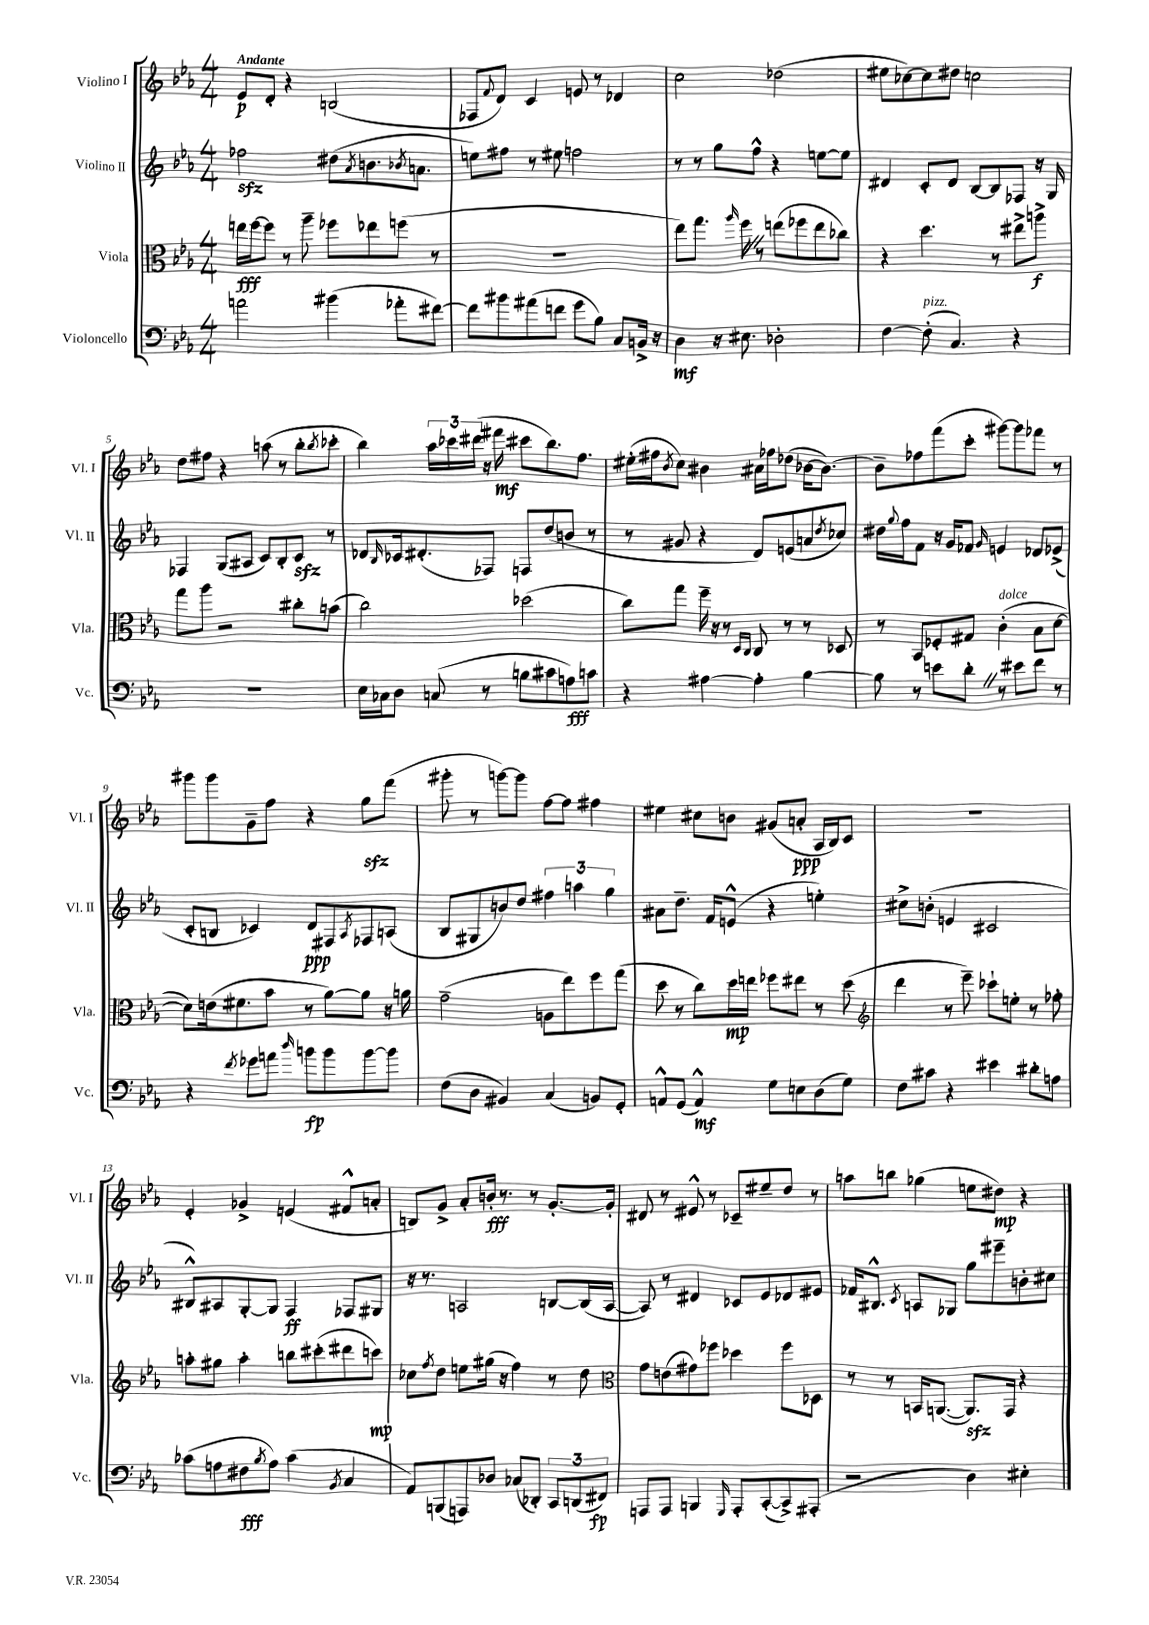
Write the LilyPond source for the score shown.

<<
\new StaffGroup <<
\new Staff = "s0" \with { instrumentName = "Violino I" shortInstrumentName = "Vl. I" } {
    \clef treble \key ees \major \numericTimeSignature \time 4/4 \tempo "Andante"
    ees'8\p d'8-. r4 b2( |
    fes8 \appoggiatura { f'8 } d'8) c'4 e'8 r8 des'4 |
    c''2 des''2( |
    eis''8 ces''8~) ces''8 dis''8 c''2 |
    d''8 fis''8 r4 a''8( r8 bes''8-. \acciaccatura { bes''8 } ces'''8-. |
    bes''4) \tuplet 3/2 { aes''16 ces'''16 dis'''16( } r16 fis'''16\mf cis'''8 bes''8.) f''8. |
    eis''16-.( fis''16 \acciaccatura { bes'8 } c''8) bis'4 ais'16 fes''16 des''8( bes'16~ bes'8.~) |
    bes'8-- fes''8 f'''8( c'''8-. gis'''8~) gis'''8 fes'''8 r8 |
    gis'''8 gis'''8 g'8-- f''8 r4 g''8\sfz f'''8( |
    gis'''8-. r8 g'''8~) g'''8 f''8~ f''8 fis''4 |
    eis''4 cis''8 b'8 gis'8( a'8-.\ppp aes16 bes16) c'8 |
    R1 |
    ees'4-. ges'4-> e'4( fis'8-^ a'8-. |
    b8) g'8-> aes'8-. b'16-.\fff r8. r8 g'8.~-. g'16-. |
    dis'8 r8 eis'8-^ r8 ces'8-- eis''8-- d''8 r8 |
    a''8 b''8 ges''4( e''8 dis''8\mp) r4 \bar "|." |
}
\new Staff = "s1" \with { instrumentName = "Violino II" shortInstrumentName = "Vl. II" } {
    \clef treble \key ees \major \numericTimeSignature \time 4/4
    fes''2\sfz dis''8( \acciaccatura { aes'8 } b'8. \acciaccatura { bes'8 } a'8. |
    e''8) fis''8 r8 eis''8 f''2 |
    r8 r8 g''8 f''8-^ r4 e''8~ e''8 |
    dis'4 c'8-. dis'8 bes8~ bes8 fes8 r16 g16 |
    fes4 g8( ais8 c'8) bes8-. c'8\sfz r8 |
    des'8 \grace { bes16 } ces'16 dis'8.-.( fes8) f8 d''8( b'8 r8 |
    r8 gis'8 r4 d'8) e'8( a'8 \acciaccatura { d''8 } ces''8) |
    dis''16 \appoggiatura { g''8 } f''16 f'8 r16 g'16 fes'8 \grace { g'16 } e'4 des'8 ees'8->( |
    c'8-. b8 ces'4) d'8\ppp fis8 \acciaccatura { aes8 } fes8 a8( |
    bes8 gis8 b'8) d''8 \tuplet 3/2 { fis''4 a''4 g''4 } |
    ais'8 d''8.-- f'16 e'8-^( r4 e''4-.) |
    cis''8-> b'8-.( e'4 cis'2 |
    bis8-^) ais8 g8~-. g8 f4\ff fes8 gis8 |
    r16 r8. a2 b8~ b16( a16~ |
    a8) r8 dis'4 ces'8 ees'8 des'8 eis'8 |
    fes'16 bis8.-^ \acciaccatura { c'8 } a8 ges8 g''8 eis'''8-- b'8-. cis''8 \bar "|." |
}
\new Staff = "s2" \with { instrumentName = "Viola" shortInstrumentName = "Vla." } {
    \clef alto \key ees \major \numericTimeSignature \time 4/4
    e''16\fff f''16~ f''8 r8 aes''8-- fes''8 ees''8 f''8( r8 |
    R1 |
    ees''8) g''8. \grace { aes''16 } f''16 \once \override BreathingSign.text = \markup { \musicglyph "scripts.caesura.straight" } \breathe r8 e''8( fes''8 e''8 ces''8) |
    r4 d''4. r8 eis''8-> a''8->\f |
    g''8 aes''8 r2 cis''8-. b'8( |
    c''2) des''2( |
    c''8) g''8 f''16-- r16 r8 \grace { d16 c16 } c8 r8 r8 des8 |
    r8 bes,8 fes8-. gis8 c'4-.^\markup { \italic "dolce" }( bes8 d'8~ |
    d'8) e'16( fis'8. bes'8 r8 aes'8~) aes'8 r16 a'16 |
    g'2--( a8 ees''8) f''8 g''8( |
    d''8 r8 c''8) d''16\mp e''16 fes''8 eis''8 r8 d''8( |
    \clef treble d'''4 r8 ees'''8--) ces'''8-! e''8-. r8 fes''8-. |
    a''8-. gis''8 a''4-. b''8 cis'''8-.( dis'''8 c'''8\mp) |
    ces''8 \acciaccatura { f''8 } d''8 e''8 gis''16( r16 f''4) r8 d''8 |
    \clef alto g'8 e'8( gis'8) fes''8 des''4 fes''8 des8 |
    r8 r8 b,16 a,8.~( a,8.\sfz) g,16 r4 \bar "|." |
}
\new Staff = "s3" \with { instrumentName = "Violoncello" shortInstrumentName = "Vc." } {
    \clef bass \key ees \major \numericTimeSignature \time 4/4
    a'2 bis'4( aes'8-. fis'8~) |
    fis'8 bis'8 ais'8( f'8 g'8 bes8) c8 b,16-> r16 |
    d4\mf r16 eis8. des2-. |
    f4~ f8-.^\markup { \italic "pizz." }( c4.) r4 |
    R1 |
    ees16 ces16 d8 c8( r8 b8 cis'8 a8\fff) c'8 |
    r4 ais4~ ais4-. bes4~ |
    bes8 r8 e'8 d'8-. \once \override BreathingSign.text = \markup { \musicglyph "scripts.caesura.straight" } \breathe r8 eis'8 f'8 r8 |
    r4 \acciaccatura { f'8 } ges'8 a'8 \grace { d''16 } b'8\fp b'8 b'8~ b'8 |
    f8( d8 bis,4) c4( b,8) g,8-. |
    a,8-^ g,8( a,4-^\mf) g8 e8 d8( g8) |
    f8 cis'8 r4 eis'4 dis'8-. a8 |
    ces'8( a8 fis8\fff \acciaccatura { bes8 } a8) ces'4( \acciaccatura { bes,8 } c4 |
    aes,8) b,,8( a,,8) des8 ces8( des,8-.) \tuplet 3/2 { c,8 d,8( fis,8\fp) } |
    a,,8 a,,8 b,,4 \grace { g,,16 } a,,8-. c,8~-.( c,8->) ais,,8-.( |
    r2 d4) eis4-. \bar "|." |
}
>>
>>
